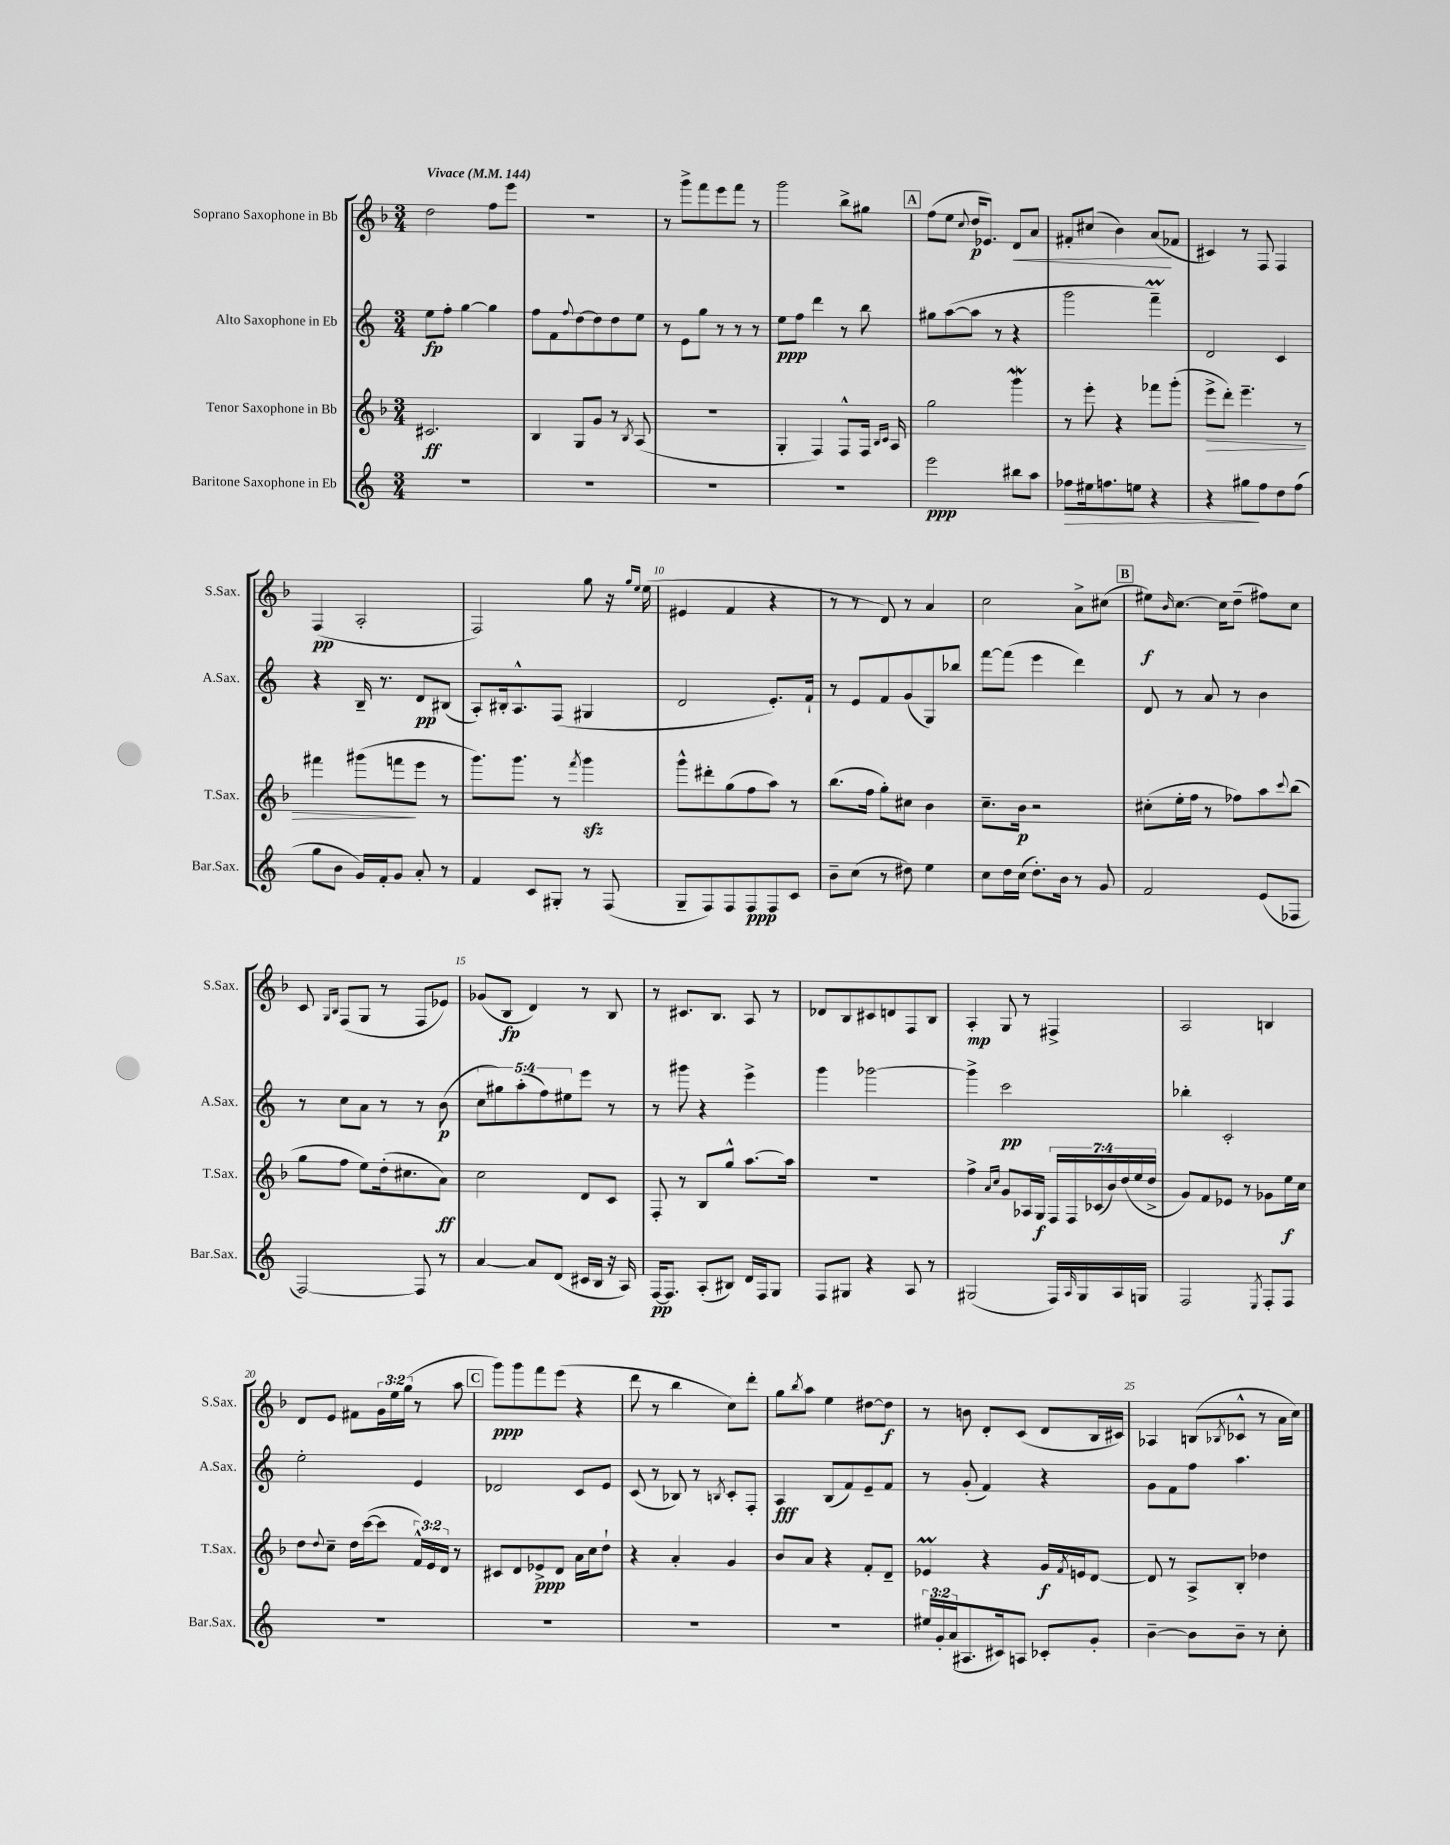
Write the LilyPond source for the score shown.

<<
\new StaffGroup <<
\new Staff = "s0" \with { instrumentName = "Soprano Saxophone in Bb" shortInstrumentName = "S.Sax." } {
    \clef treble \key f \major \numericTimeSignature \time 3/4 \override Staff.TupletNumber.text = #tuplet-number::calc-fraction-text \tempo "Vivace" 4 = 144
    d''2 f''8 e'''8 |
    R2. |
    r8 g'''8-> f'''8 e'''8 f'''8 r8 |
    g'''2 bes''8-> gis''8 |
    \mark \markup { \box "A" } f''8( e''8 \appoggiatura { c''8 } d''16\p ees'8.) d'8\< a'8 |
    fis'8-. cis''8( bes'4) a'8\!( fes'8 |
    cis'4) r8 f8 f4 |
    f4\pp( a2-. |
    f2) g''8 r16 \grace { g''16 e''16 } e''16( |
    eis'4 f'4 r4 |
    r8 r8 d'8) r8 a'4 |
    c''2 a'8-> cis''8( |
    \mark \markup { \box "B" } eis''8\f) \grace { bes'16 } c''8.~ c''16 d''8--( fis''8) c''8 |
    c'8 \grace { g16 bes16 } f8( g8 r8 f8 ees'8) |
    ges'8( bes8\fp d'4) r8 bes8 |
    r8 cis'8. bes8. a8 r8 |
    des'8 bes8 cis'8 d'8 f8 bes8 |
    a4-.\mp g8 r8 fis4-> |
    a2 b4 |
    d'8 e'8 fis'8 \tuplet 3/2 { g'16 e''16 g''16( } r8 a''8 |
    \mark \markup { \box "C" } g'''8\ppp) g'''8 f'''8 e'''8( r4 |
    d'''8 r8 bes''4 c''8) d'''8-. |
    g''8 \acciaccatura { bes''8 } a''8 e''4 dis''8~ dis''8\f |
    r8 b'8 d'8-. c'8( d'8 bes16 cis'16) |
    aes4 b8( \acciaccatura { bes8 } ces'8-^ r8 a'16 c''16) \bar "|." |
}
\new Staff = "s1" \with { instrumentName = "Alto Saxophone in Eb" shortInstrumentName = "A.Sax." } {
    \clef treble \key c \major \numericTimeSignature \time 3/4 \override Staff.TupletNumber.text = #tuplet-number::calc-fraction-text
    e''8\fp f''8-. g''4~ g''4 |
    f''8 f'8 \appoggiatura { f''8 } d''8~ d''8 d''8 e''8 |
    r8 e'8 g''8 r8 r8 r8 |
    e''8\ppp f''8 d'''4 r8 b''8 |
    \mark \markup { \box "A" } gis''8 a''8~( a''8 r8 r4 |
    g'''2 f'''4--\prall) |
    d'2 c'4 |
    r4 b16-- r8. d'8\pp bis8( |
    a8-.) bis16-. a8.-^ f8( gis4 |
    d'2 e'8.-.) f'16-! |
    r8 e'8 f'8 g'8( g8) bes''8 |
    f'''8~ f'''8( e'''4 d'''4) |
    \mark \markup { \box "B" } d'8 r8 a'8 r8 b'4 |
    r8 c''8 a'8 r8 r8 b'8\p( |
    \tuplet 5/4 { c''8 gis''8) a''8-.( f''8) eis''8 } e'''8 r8 |
    r8 gis'''8 r4 e'''4-> |
    g'''4 ges'''2~ |
    ges'''4-> c'''2\pp |
    bes''4-. c'2-. |
    e''2-. e'4 |
    \mark \markup { \box "C" } des'2 c'8 e'8 |
    c'8( r8 bes8) r8 \acciaccatura { b8 } c'8-. f8-. |
    a4\fff b8( f'8) e'8-- f'8 |
    r8 g'8-.( f'4) r4 |
    g'8 f'8 f''8 a''4. \bar "|." |
}
\new Staff = "s2" \with { instrumentName = "Tenor Saxophone in Bb" shortInstrumentName = "T.Sax." } {
    \clef treble \key f \major \numericTimeSignature \time 3/4 \override Staff.TupletNumber.text = #tuplet-number::calc-fraction-text
    cis'2.\ff |
    bes4 g8 g'8 r8 \acciaccatura { bes8 } a8( |
    r2. |
    g4-. f4) f8-^ f16 \grace { bes16 c'16 } a16 |
    \mark \markup { \box "A" } g''2 g'''4\mordent |
    r8 e'''8-. r4 fes'''8 g'''8-.( |
    e'''8->\> d'''8-.) e'''4.-- r8 |
    fis'''4 gis'''8( f'''8\! e'''8 r8 |
    g'''8.) g'''8. r8 \acciaccatura { f'''8 } g'''4\sfz |
    g'''8-^ dis'''8-. g''8( f''8 a''8) r8 |
    bes''8.( f''16 g''8-.) cis''8 bes'4 |
    c''8.-- bes'16\p r2 |
    \mark \markup { \box "B" } cis''8-.( e''16-. f''16 r8 fes''8) a''8 \appoggiatura { c'''8 } bes''8( |
    g''8 f''8 e''8) d''16-.( cis''8. a'8\ff) |
    c''2 d'8 c'8 |
    f8-. r8 bes8 g''8-^ a''8.~ a''16 |
    R2. |
    f''4-> \grace { a'16 c''16 } g'8 aes16 g16\f \tuplet 7/4 { f16 f16 ces'16( bes'16) d''16( e''16 d''16-> } |
    g'8) f'8 ees'8 r8 ges'8 e''16\f c''16 |
    d''8 \appoggiatura { d''8 } c''8-- d''16 c'''16~( c'''8 \tuplet 3/2 { f'16-^) e'16 d'16 } r8 |
    \mark \markup { \box "C" } cis'8 d'8 ees'8->\ppp d'8 a'16 c''16 d''8-! |
    r4 a'4-. g'4 |
    bes'8 a'8 r4 f'8-. d'8-- |
    ees'4\prall r4 g'16\f \acciaccatura { f'8 } e'16 d'8~ |
    d'8 r8 a8-> bes8-. des''4 \bar "|." |
}
\new Staff = "s3" \with { instrumentName = "Baritone Saxophone in Eb" shortInstrumentName = "Bar.Sax." } {
    \clef treble \key c \major \numericTimeSignature \time 3/4 \override Staff.TupletNumber.text = #tuplet-number::calc-fraction-text
    R2. |
    R2. |
    R2. |
    R2. |
    \mark \markup { \box "A" } e'''2\ppp bis''8 a''8 |
    fes''8\> eis''16 f''8. e''8 r4 |
    r4 gis''8\! f''8 d''8 f''8( |
    g''8 b'8 g'16) f'16-. g'8 a'8-. r8 |
    f'4 c'8 gis8-. r8 f8( |
    g8-- f8) f8 f8\ppp f8 c'8 |
    b'8-- c''8( r8 dis''8) e''4 |
    c''8 d''16 c''16( d''8.-.) b'16 r8 g'8 |
    \mark \markup { \box "B" } f'2 e'8( fes8 |
    f2~) f8 r8 |
    a'4~ a'8 d'8( cis'16 b16 r16 a16) |
    f16~\pp f8. a8-.( bis8) d'16 f16 g8 |
    f8 gis8 r4 a8 r8 |
    gis2( f16) \grace { a16 } gis16 a16 g16 |
    f2 \acciaccatura { e8 } f8-. f8 |
    R2. |
    \mark \markup { \box "C" } R2. |
    R2. |
    R2. |
    \tuplet 3/2 { eis''16 g'16-. a'16( } ais8. cis'16) a8 ces'8-. g'8-. |
    b'4~-- b'8 b'8-- r8 c''8-. \bar "|." |
}
>>
>>
\layout { \context { \Score \override BarNumber.break-visibility = ##(#f #t #t) barNumberVisibility = #(every-nth-bar-number-visible 5) } }
